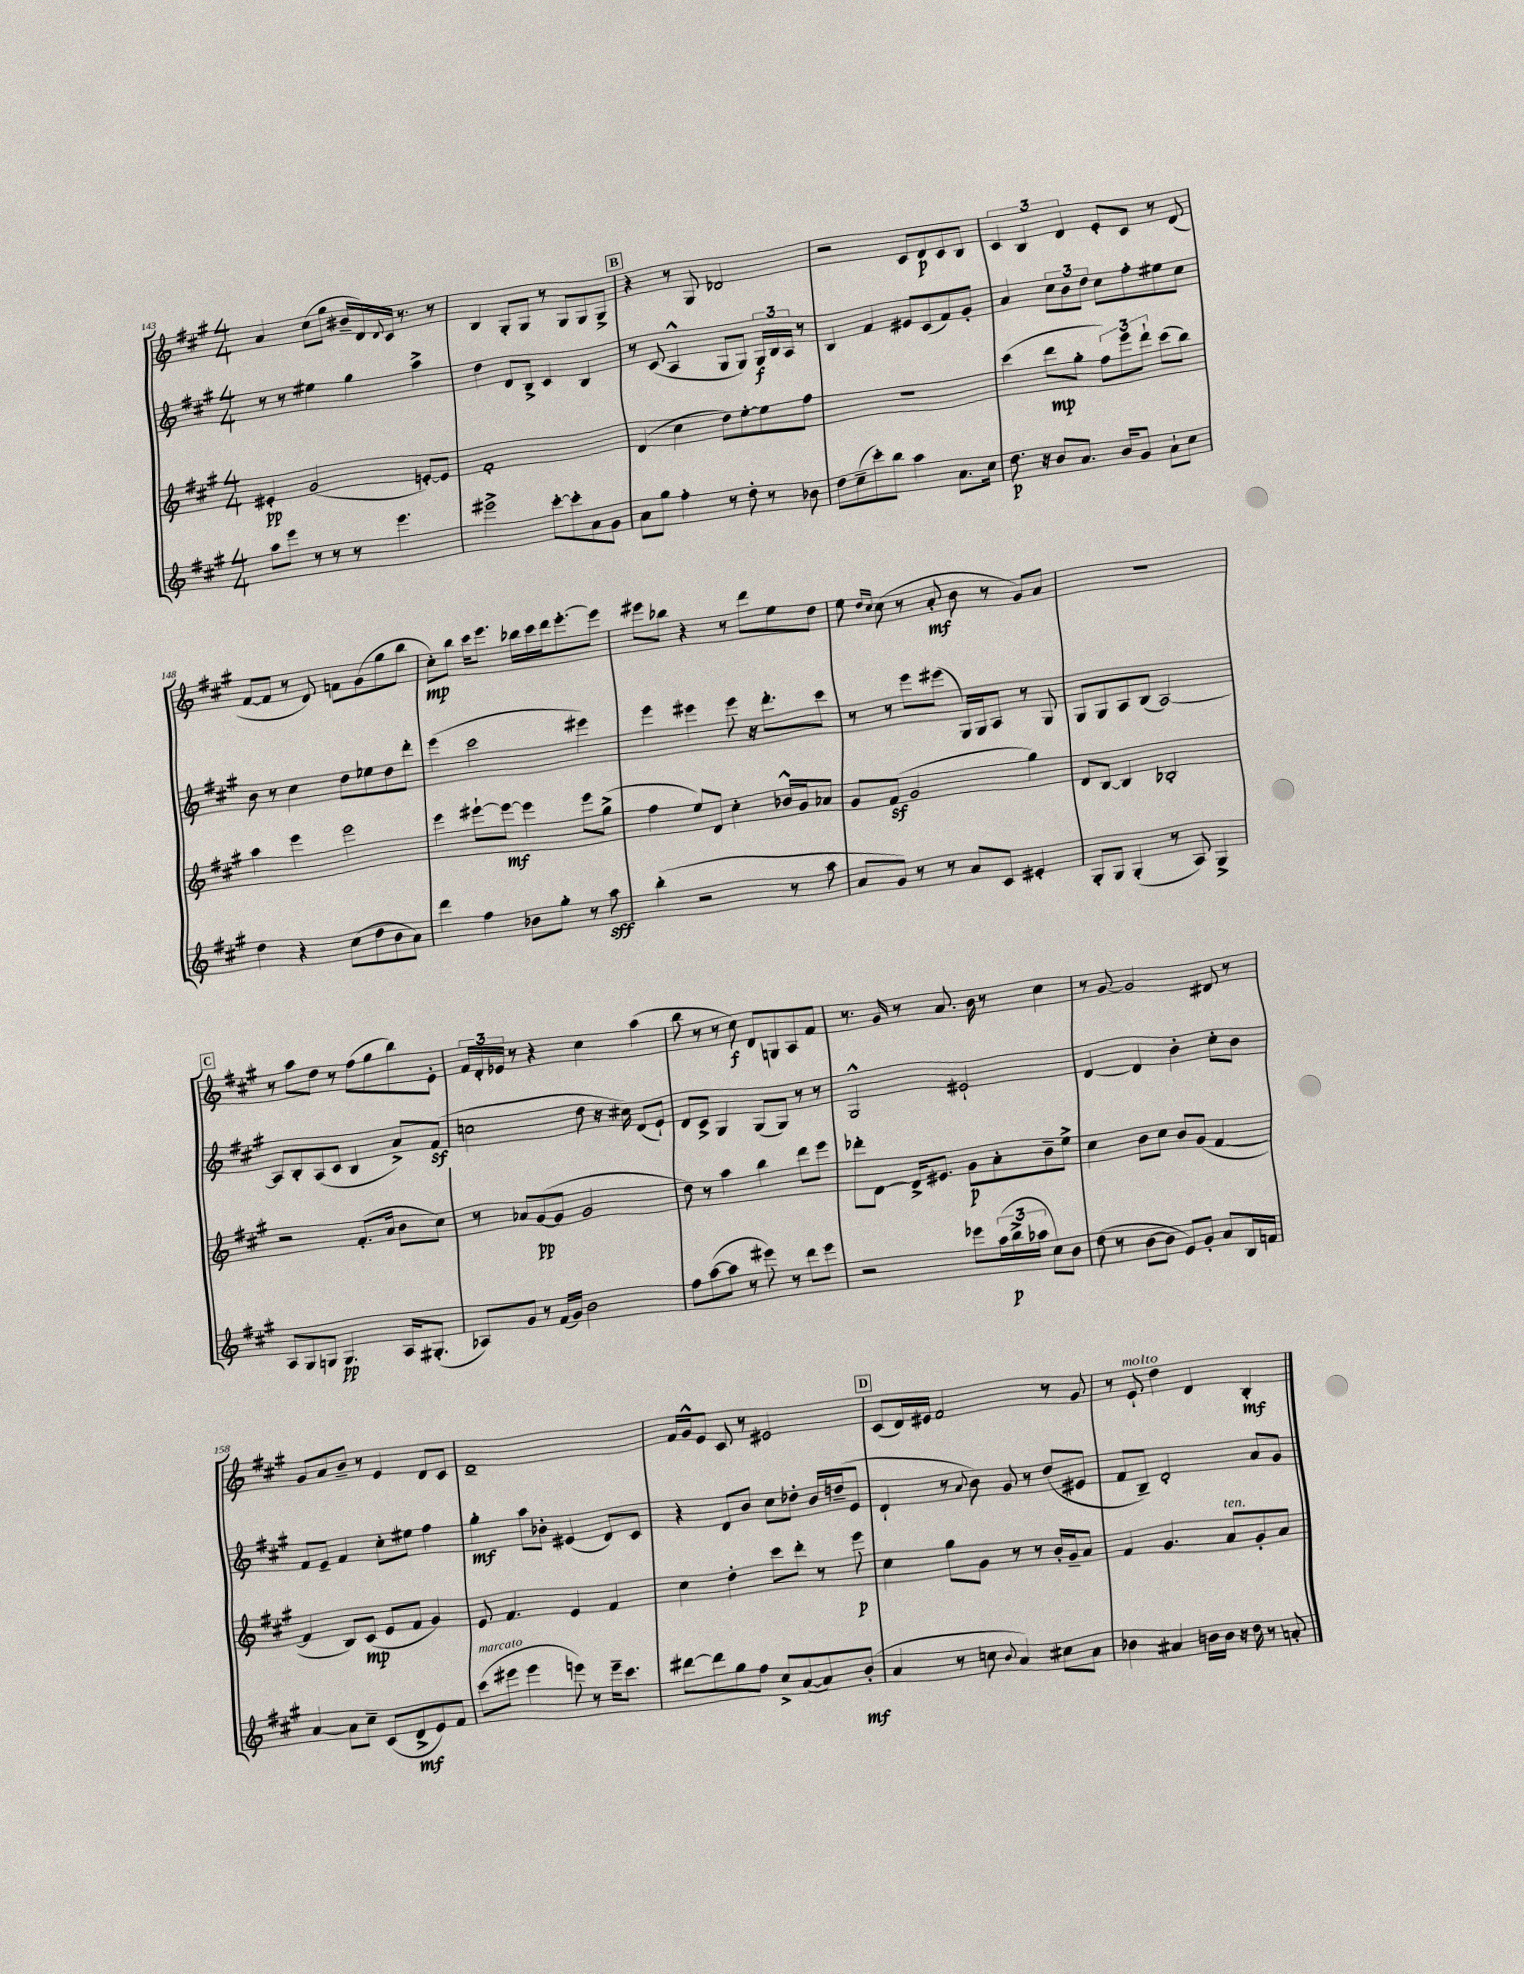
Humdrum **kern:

**kern	**dynam	**kern	**dynam	**kern	**dynam	**kern	**dynam
*part4	*part4	*part3	*part3	*part2	*part2	*part1	*part1
*staff4	*staff4	*staff3	*staff3	*staff2	*staff2	*staff1	*staff1
*clefG2	*	*clefG2	*	*clefG2	*	*clefG2	*
*k[f#c#g#]	*	*k[f#c#g#]	*	*k[f#c#g#]	*	*k[f#c#g#]	*
*M4/4	*	*M4/4	*	*M4/4	*	*M4/4	*
=143	=143	=143	=143	=143	=143	=143	=143
8aa\L	.	4e#X'/	pp	8r	.	4a/	.
8eee\J	.	.	.	8r	.	.	.
8r	.	(2g#/	.	4ee#X\	.	(8cc#\L	.
8r	.	.	.	.	.	8gg#\J	.
8r	.	.	.	4gg#\	.	16b#X~/LL	.
.	.	.	.	.	.	16d/)	.
.	.	.	.	.	.	8qqd/	.
4.eee\	.	.	.	.	.	16c#/JJ	.
.	.	.	.	.	.	8.r	.
.	.	[8en'/L)	.	4aa^\	.	.	.
.	.	8e/J]	.	.	.	8r	.
=144	=144	=144	=144	=144	=144	=144	=144
2eee#X^\	.	1f#'	.	4dd\	.	4B/	.
.	.	.	.	8d/L	.	8G#'/L	.
.	.	.	.	8B^/J	.	8G#/J	.
[8ccc#'\L	.	.	.	4c#/	.	8r	.
8ccc#'\]	.	.	.	.	.	8G#/L	.
8a\	.	.	.	4B/	.	8G#/	.
8g#\J	.	.	.	.	.	8G#^/J	.
!!LO:REH:place=s1:t=B
=145	=145	=145	=145	=145	=145	=145	=145
8a\L	.	(4d/	.	8r	.	4r	.
8gg#\J	.	.	.	(8c#/	.	.	.
4ff#'\	.	4cc#\	.	4A^^/	.	8r	.
.	.	.	.	.	.	8G#/	.
8r	.	8dd\L)	.	8G#/L	.	2d-X/	.
8dd'\	.	[8ee'\	.	8G#/J)	.	.	.
8r	.	8ee\]	.	24G#/LL	f	.	.
.	.	.	.	24B/	.	.	.
.	.	.	.	24A/JJ	.	.	.
8b-X\	.	8ff#\J	.	8r	.	.	.
=146	=146	=146	=146	=146	=146	=146	=146
8dd\L	.	1r	.	4B/	.	2r	.
(8cc#~\	.	.	.	.	.	.	.
8ccc#'\)	.	.	.	4f#/	.	.	.
8bb\J	.	.	.	.	.	.	.
4aa\	.	.	.	8e#X/L	.	8c#/L	.
.	.	.	.	(8c#/	.	8d/	p
8.a\L	.	.	.	8f#/)	.	8c#/	.
.	.	.	.	8g#'/J	.	8B/J	.
16cc#\Jk	.	.	.	.	.	.	.
=147	=147	=147	=147	=147	=147	=147	=147
8.dd\	p	(4ccc#\	.	4a/	.	6c#/	.
.	.	.	.	.	.	6B/	.
16r	.	.	.	.	.	.	.
8b/L	.	8ddd\L	mp	12cc#\L	.	.	.
.	.	.	.	12b\	.	6d/	.
8.a/J	.	8gg#'\J	.	.	.	.	.
.	.	.	.	12dd\J	.	.	.
.	.	12ff#\L)	.	8cc#\L	.	8e'/L	.
16b/KL	.	.	.	.	.	.	.
.	.	12eee\	.	.	.	.	.
8g#/J	.	.	.	8ff#'\	.	8c#/J	.
.	.	12ddd`\J	.	.	.	.	.
8a`\L	.	(8ccc#\L	.	8ee#X\	.	8r	.
8cc#\J	.	8bb\J)	.	8cc#\J	.	(8d/	.
!!LO:LB:g=z
=148	=148	=148	=148	=148	=148	=148	=148
4dd\	.	4aa\	.	8b\	.	[8f#/L	.
.	.	.	.	8r	.	8f#/J]	.
4r	.	4eee\	.	4cc#\	.	8r	.
.	.	.	.	.	.	8d/)	.
(8cc#\L	.	2eee\	.	8dd\L	.	8fn\L	.
8dd\	.	.	.	8ee-X\	.	(8g#\	.
8b\	.	.	.	8dd\	.	8gg#\	.
8a\J)	.	.	.	8ddd'\J	.	8bb\J	.
=149	=149	=149	=149	=149	=149	=149	=149
4ddd\	.	4eee\	.	(4eee\	.	8cc#'\L)	mp
.	.	.	.	.	.	8bb\J	.
4ff#\	.	[8eee#X`\L	.	2ccc#\	.	16ccc#\KL	.
.	.	.	.	.	.	8.eee\J	.
.	.	8eee#\J_	mf	.	.	.	.
8b-X\L	.	4eee#\]	.	.	.	16bb-X\LL	.
.	.	.	.	.	.	16ccc#\	.
8gg#'\J	.	.	.	.	.	16ddd\J	.
.	.	.	.	.	.	[8.eee'\	.
8r	.	8eee#\L	.	4eee#X\)	.	.	.
8aa\	sff	(8gg#^\J	.	.	.	8eee\J]	.
=150	=150	=150	=150	=150	=150	=150	=150
(4bb'\	.	4ff#\	.	4eee\	.	8eee#X\L	.
.	.	.	.	.	.	8bb-X\J	.
2r	.	8ee/L)	.	4eee#X\	.	4r	.
.	.	8d/J	.	.	.	.	.
.	.	4cc#'\	.	8eee#\	.	8r	.
.	.	.	.	16r	.	8ddd\L	.
.	.	.	.	8.ddd'\L	.	.	.
8r	.	16b-X^^/LL	.	.	.	8ee\	.
.	.	16g#/J	.	.	.	.	.
8aa\	.	8a-X/J	.	8ccc#\J	.	8dd\J	.
=151	=151	=151	=151	=151	=151	=151	=151
8a/L	.	8g#/L	.	8r	.	8ee\	.
.	.	.	.	.	.	16qqdd/LL	.
.	.	.	.	.	.	16qqcc#/JJ	.
8g#/J)	.	(8f#z/J	.	8r	.	(8cc#\	.
8r	.	2g#/	.	8eee\L	.	8r	.
8r	.	.	.	(8eee#X\J	.	8a'/	mf
8a/L	.	.	.	16G#/LL)	.	8b\	.
.	.	.	.	16G#/J	.	.	.
8c#/J	.	.	.	8A/J	.	8r	.
4e#X'/	.	4gg#\)	.	8r	.	8g#/L)	.
.	.	.	.	8G#/	.	8a/J	.
=152	=152	=152	=152	=152	=152	=152	=152
8G#'/L	.	8d/L	.	8G#/L	.	1r	.
8G#/J	.	[8B/J	.	8G#/	.	.	.
(4G#'/	.	4B/]	.	8A/	.	.	.
.	.	.	.	(8B/J	.	.	.
8r	.	2B-X'/	.	[2A/)	.	.	.
8A/)	.	.	.	.	.	.	.
4G#^/	.	.	.	.	.	.	.
!!LO:LB:g=z
!!LO:REH:place=s1:t=C
=153	=153	=153	=153	=153	=153	=153	=153
8A/L	.	2r	.	8A/L]	.	8r	.
8G#/	.	.	.	8B'/	.	8aa\L	.
8Gn/J	.	.	.	(8A/	.	8dd\J	.
4.G/	pp	.	.	8c#/J	.	8r	.
.	.	(8.f#'/L	.	4B/	.	(8ff#\L	.
.	.	.	.	.	.	8gg#\	.
.	.	16a/Jk	.	.	.	.	.
16A/KL	.	8b\L	.	8a^/L)	.	8bb\)	.
(8.G#X'/J	.	.	.	.	.	.	.
.	.	8cc#\J)	.	(8f#z/J	.	8e'\J	.
=154	=154	=154	=154	=154	=154	=154	=154
8A-X/L)	.	8r	.	2ccn\	.	24f#/LL	.
.	.	.	.	.	.	24d'/	.
.	.	.	.	.	.	24e-X/JJ	.
8g#/J	.	8a-X/L	.	.	.	8r	.
8r	.	([8g#/	pp	.	.	4r	.
(16f#/LL	.	8g#/J]	.	.	.	.	.
16g#/JJ)	.	.	.	.	.	.	.
2b\	.	2g#/	.	8dd\	.	4cc#\	.
.	.	.	.	16r	.	.	.
.	.	.	.	16cc#X\)	.	.	.
.	.	.	.	(8d/L	.	(4aa\	.
.	.	.	.	8e`/J)	.	.	.
=155	=155	=155	=155	=155	=155	=155	=155
8ff#\L	.	8dd\)	.	8d/L	.	8bb\	.
([8aa\	.	8r	.	8c#^/J	.	8r	.
8aa\J]	.	4aa\	.	4G#/	.	8r	.
8r	.	.	.	.	.	8cc#\)	f
8eee#X\)	.	4bb\	.	(8G#/L	.	8d/L	.
8r	.	.	.	8G#/J)	.	8Gn/	.
8ddd\L	.	8ddd\L	.	8r	.	8A/	.
8eee#\J	.	8eee\J	.	8r	.	8f#/J	.
=156	=156	=156	=156	=156	=156	=156	=156
2r	.	8ddd-X'\L	.	2G#^^/	.	8.r	.
.	.	[8d\J	.	.	.	.	.
.	.	.	.	.	.	16g#/	.
.	.	16d^/KL]	.	.	.	8r	.
.	.	8.e#X/J	.	.	.	.	.
.	.	.	.	.	.	8.a/	.
8eee-X\L	.	8g#\L	p	2e#X`/	.	.	.
.	.	.	.	.	.	16b\	.
(24aa\L	.	8a'\	.	.	.	8r	.
24bb^\	p	.	.	.	.	.	.
24aa-X\JJ	.	.	.	.	.	.	.
8cc#\L)	.	8b~\	.	.	.	4cc#\	.
8b\J	.	8ee^\J	.	.	.	.	.
=157	=157	=157	=157	=157	=157	=157	=157
(8dd\	.	4cc#\	.	[4d/	.	8r	.
8r	.	.	.	.	.	[8g#/	.
[8b\L	.	8b\L	.	4d/]	.	2g#/]	.
8b\J]	.	8cc#\J	.	.	.	.	.
8e/L)	.	8b/L	.	4b'\	.	.	.
8g#'/J	.	(8g#/J	.	.	.	.	.
8a/L	.	[4f#/	.	8cc#'\L	.	8d#X/	.
16B/L	.	.	.	8b\J	.	8r	.
16fn/JJ	.	.	.	.	.	.	.
!!LO:LB:g=z
=158	=158	=158	=158	=158	=158	=158	=158
[4a/	.	4f#/]	.	8f#/L	.	8g#/L	.
.	.	.	.	8e~/J	.	8a/	.
8a\L]	.	8B/L)	.	4f#/	.	8b~/J	.
8cc#~\J	.	(8c#/J	mp	.	.	8r	.
(8c#/L	.	8e/L	.	8cc#'\L	.	4e/	.
8d^/	mf	8f#/J	.	8ee#X\J	.	.	.
8e/)	.	4g#/)	.	4ff#\	.	8d/L	.
8f#/J	.	.	.	.	.	8c#/J	.
=159	=159	=159	=159	=159	=159	=159	=159
!LO:TX:a:i:t=marcato	!	!	!	!	!	!	!
(8ccc#\L	.	8e/	.	4gg#'\	mf	1d~	.
8eee#X\J	.	4.f#/	.	.	.	.	.
4eee#\	.	.	.	8aa\L	.	.	.
.	.	.	.	8b-X'\J	.	.	.
8eeen\)	.	4e/	.	(4e#X/	.	.	.
8r	.	.	.	.	.	.	.
16eee~\KL	.	4f#/	.	8d/L)	.	.	.
8.ccc#\J	.	.	.	.	.	.	.
.	.	.	.	8c#/J	.	.	.
=160	=160	=160	=160	=160	=160	=160	=160
[8ddd#X\L	.	4cc#\	.	4r	.	16f#/LL	.
.	.	.	.	.	.	16g#^^/J	.
8ddd#\]	.	.	.	.	.	8e/J	.
8gg#\	.	4dd'\	.	8d/L	.	8c#/	.
8ff#\J	.	.	.	8b/J	.	8r	.
8cc#^/L	.	8ccc#\L	.	8cc#\L	.	2e#X/	.
([8a/	.	8ddd'\J	.	8dd-X'\J	.	.	.
8a/])	.	8r	.	16b/LL	.	.	.
.	.	.	.	(16ddn~/J	.	.	.
(8b'/J	mf	8eee\	p	8e/J	.	.	.
!!LO:REH:place=s1:t=D
=161	=161	=161	=161	=161	=161	=161	=161
4a/	.	4cc#\	.	4d`/	.	(8c#/L	.
.	.	.	.	.	.	16d/L)	.
.	.	.	.	.	.	16e#X/JJ	.
8r	.	8gg#\L	.	8r	.	2f#/	.
.	.	.	.	8qqa/	.	.	.
8ccn\	.	8g#\J	.	8b\)	.	.	.
8qqb/	.	.	.	.	.	.	.
4a/)	.	8r	.	8g#/	.	.	.
.	.	8r	.	8r	.	.	.
8cc#X\L	.	16b'/LL	.	(8dd/L	.	8r	.
.	.	16g#~/J	.	.	.	.	.
8a\J	.	8a/J	.	8e#X/J	.	8g#/	.
=162	=162	=162	=162	=162	=162	=162	=162
4b-X\	.	4f#/	.	8f#/L	.	8r	.
!	!	!	!	!	!	!LO:TX:a:i:t=molto	!
.	.	.	.	8B~/J)	.	8e`/	.
4a#X/	.	4.g#/	.	2d'/	.	4dd\	.
16bn\LL	.	.	.	.	.	4d/	.
16b\JJ	.	.	.	.	.	.	.
!	!	!LO:TX:a:i:t=ten.	!	!	!	!	!
16r	.	8a/L	.	.	.	.	.
16dd\	.	.	.	.	.	.	.
8r	.	8g#'/	.	8a/L	.	4B'/	mf
8an'/	.	8a/J	.	8g#/J	.	.	.
==	==	==	==	==	==	==	==
*-	*-	*-	*-	*-	*-	*-	*-
